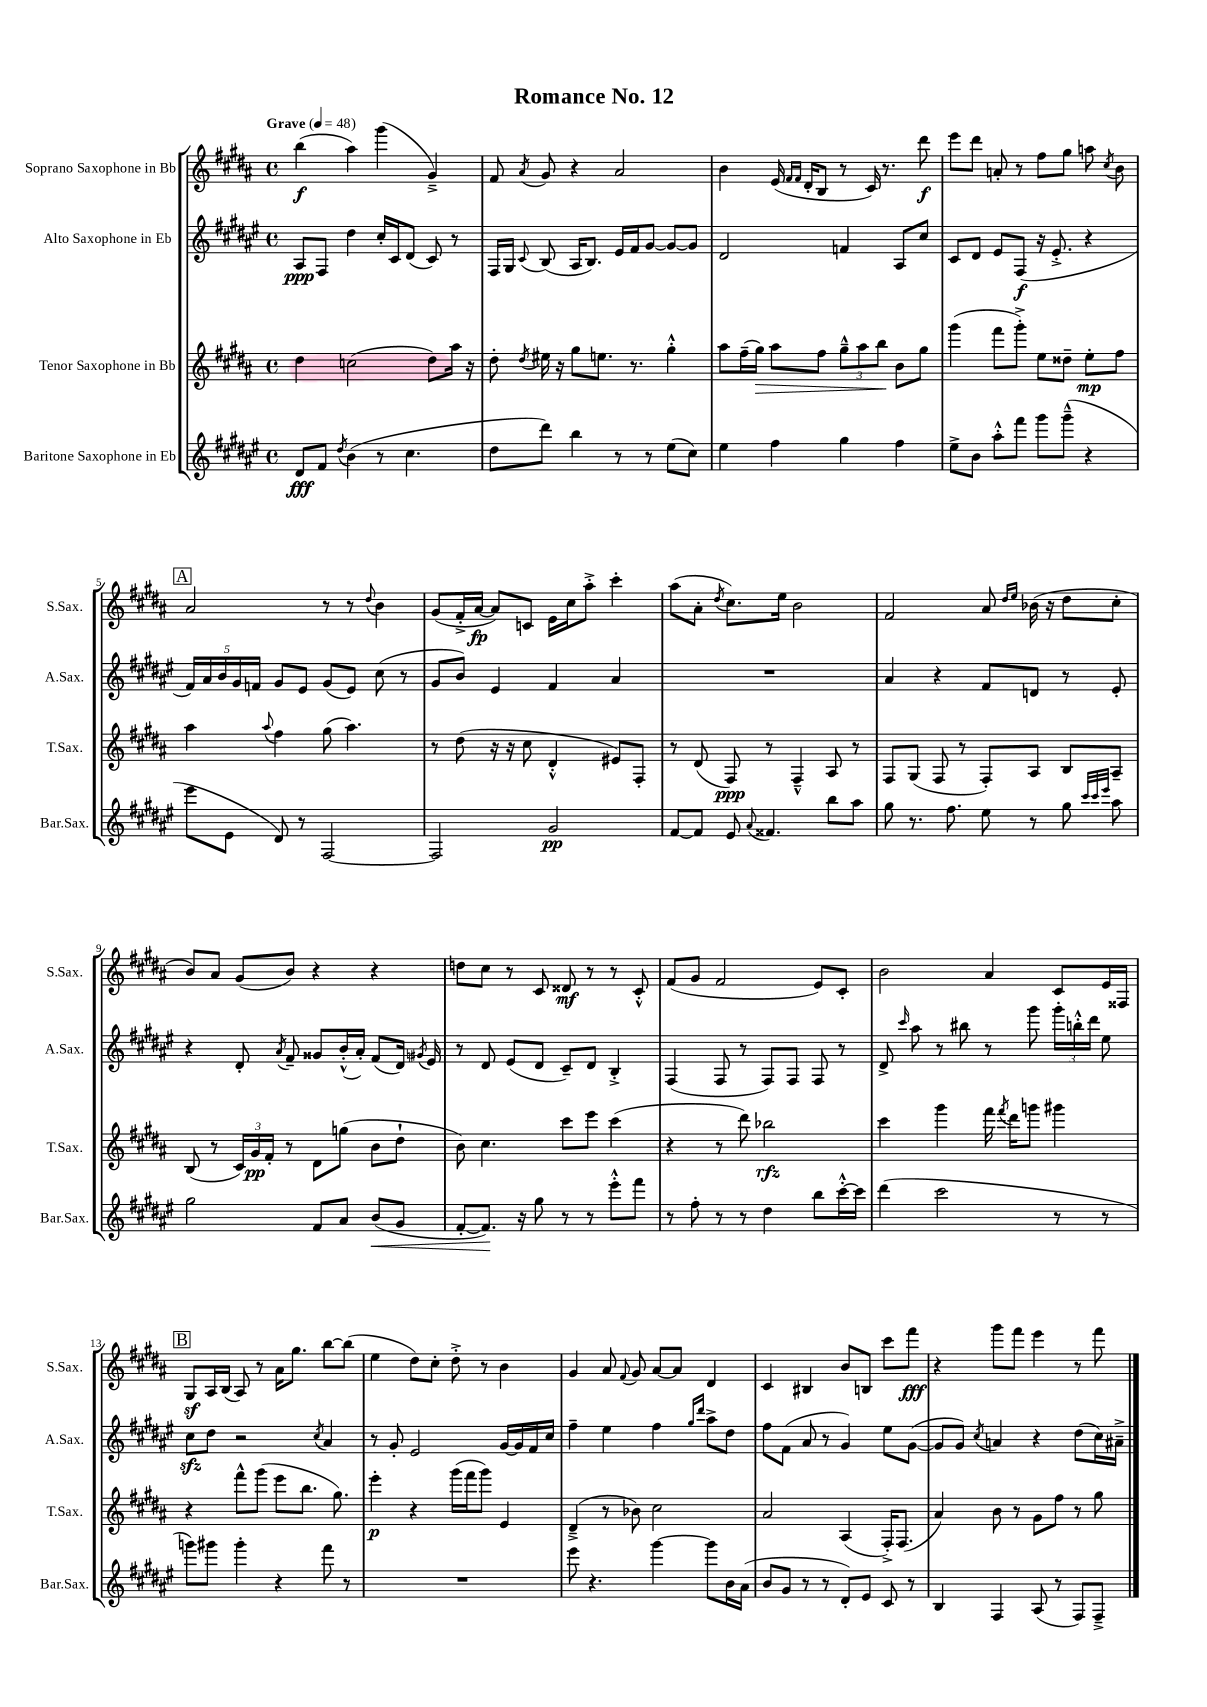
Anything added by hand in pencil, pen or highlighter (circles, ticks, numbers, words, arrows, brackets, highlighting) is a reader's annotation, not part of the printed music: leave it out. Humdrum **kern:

**kern	**kern	**kern	**kern
*staff4	*staff3	*staff2	*staff1
*clefG2	*clefG2	*clefG2	*clefG2
*k[f#c#g#d#a#e#]	*k[f#c#g#d#a#]	*k[f#c#g#d#a#e#]	*k[f#c#g#d#a#]
*M4/4	*M4/4	*M4/4	*M4/4
*met(c)	*met(c)	*met(c)	*met(c)
*MM48	*MM48	*MM48	*MM48
8d#	4dd#	8A#	(4bb
8f#	.	8F#	.
8qdd#	.	.	.
(4b	(2cc	4dd#	4aa#)
8r	.	16cc#'	(4ggg#
.	.	16c#	.
4.cc#	.	(8d#	.
.	8dd#)	8c#)	4g#~^)
.	16aa#	8r	.
.	16r	.	.
=	=	=	=
8dd#	8dd#'	16F#	8f#
.	.	16G#	.
.	8qdd#	8qqc#	8qa#
8ddd#)	16ee#	(8B	8g#
.	16r	.	.
4bb	8gg#	16A#	4r
.	.	8.B)	.
.	8.ee	.	.
8r	.	16e#	2a#
.	8.r	16f#	.
8r	.	[8g#	.
(8ee#	4gg#'^^	8g#_	.
8cc#)	.	8g#]	.
=	=	=	=
4ee#	8aa#	2d#	4b
.	(16ff#~	.	.
.	16gg#)	.	.
4ff#	8aa#	.	(16e
.	.	.	16qqf#
.	.	.	16qqf#
.	.	.	16d#'
.	8ff#	.	8B
4gg#	12gg#~^^	4f	8r
.	12aa#	.	.
.	.	.	16c#)
.	12bb	.	.
.	.	.	8.r
4ff#	8b	8A#	.
.	8gg#	8cc#	8ddd#
=	=	=	=
8ee#^	(4ggg#	8c#	8eee
8b	.	8d#	8ddd#
8aa#'^^	8fff#	8e#	8a'
8fff#	8ggg#'^)	(8F#	8r
8ggg#	8ee	16r	8ff#
.	.	8.e#'^	.
(8ggg#~^^	8dd##~	.	8gg#
4r	8ee'	4r	8aa
.	.	.	8qcc#
.	8ff#	.	8b
=	=	=	=
8eee#	4aa#	20f#)	2a#
.	.	20a#	.
.	.	20b	.
8e#	.	.	.
.	.	20g#	.
.	.	20f	.
.	8qqaa#	.	.
8d#)	4ff#	8g#	.
8r	.	8e#	.
[2F#	(8gg#	(8g#	8r
.	4.aa#)	8e#)	8r
.	.	.	8qqdd#
.	.	(8cc#	4b
.	.	8r	.
=	=	=	=
2F#]	8r	8g#	(8g#
.	(8dd#	8b)	16f#'^
.	.	.	[16a#
.	16r	4e#	8a#])
.	16r	.	.
.	8cc#	.	8c
2g#	4d#'^^	4f#	16e
.	.	.	16cc#
.	.	.	8aa#'^
.	8e#)	4a#	4ccc#'
.	8F#'	.	.
=	=	=	=
[8f#	8r	1r	(8aa#
8f#]	(8d#	.	8a#'
.	.	.	8qdd#
8e#	8F#)	.	8.cc#)
8qqa#	.	.	.
4.f##	8r	.	.
.	.	.	16ee
.	4F#~^^	.	2b
8bb	8A#	.	.
8aa#	8r	.	.
=	=	=	=
8gg#	8F#	4a#	2f#
8.r	(8G#	.	.
.	8F#	4r	.
8.ff#	.	.	.
.	8r	.	.
8ee#	8F#')	8f#	8a#
.	.	.	16qqdd#
.	.	.	16qqee
8r	8A#	8d	(16b-
.	.	.	16r
8gg#	8B	8r	8dd#
32qqccc#	.	.	.
32qqccc#	.	.	.
32qqeee#	.	.	.
8aa#	8A#~	8e#'	8cc#'
=	=	=	=
2gg#	(8B	4r	8b)
.	8r	.	8a#
.	24c#)	8d#'	(8g#
.	24g#	.	.
.	24f#'	.	.
.	.	8qa#	.
.	8r	8f#~	8b)
8f#	8d#	8g##	4r
8a#	(8gg	(16b'^^	.
.	.	16a#')	.
(8b	8b	(8f#	4r
8g#	8dd#`	16d#)	.
.	.	8qg#	.
.	.	16e#	.
=	=	=	=
[8f#'	8b)	8r	8dd
8.f#])	4.cc#	8d#	8cc#
.	.	(8e#	8r
16r	.	.	.
8gg#	.	8d#	8c#
8r	8ccc#	8c#~)	8d##
8r	8eee	8d#	8r
8eee#'^^	(4ccc#	4B'^	8r
8fff#	.	.	8c#'^^
=	=	=	=
8r	4r	(4F#	(8f#
8ff#'	.	.	8g#
8r	8r	8F#	2f#
8r	8ddd#)	8r	.
4dd#	2bb-	8F#)	.
.	.	8F#	.
8bb	.	8F#	8e)
[16ccc#'^^	.	8r	8c#'
16ccc#]	.	.	.
=	=	=	=
(4ddd#	4ccc#	8d#^	2b
.	.	16qqccc#	.
.	.	8aa#	.
2ccc#	4ggg#	8r	.
.	.	8bb#	.
.	16fff#	8r	4a#
.	8qfff#	.	.
.	16ddd#	.	.
.	8ggg	8ggg#	.
8r	4ggg#	24ggg#'	8c#
.	.	24bb'^^	.
.	.	24ddd#	.
8r	.	8ee#	16e
.	.	.	16F##
=	=	=	=
8ggg)	4r	8cc#	8G#
8ggg#	.	8dd#	16A#
.	.	.	(16B
4ggg#'	8fff#^^	2r	8A#)
.	(8ggg#	.	8r
4r	8eee	.	16a#
.	.	.	8.gg#
.	8.bb	.	.
.	.	8qcc#	.
8fff#	.	4a#	[8bb
.	8.gg#)	.	.
8r	.	.	(8bb]
=	=	=	=
1r	4eee'	8r	4ee
.	.	8g#'	.
.	4r	2e#	8dd#)
.	.	.	8cc#'
.	(16ggg#	.	8dd#'^
.	16fff#	.	.
.	8ggg#)	.	8r
.	4e	[16g#	4b
.	.	16g#]	.
.	.	16f#	.
.	.	16cc#	.
=	=	=	=
8eee#	(4d#~^	4ff#~	4g#
4.r	.	.	.
.	8r	4ee#	8a#
.	.	.	8qqf#
.	8b-)	.	8g#
[4ggg#	2cc#	4ff#	[8a#
.	.	.	8a#]
.	.	16qqgg#	.
.	.	16qqddd#	.
8ggg#]	.	8aa#^	4d#
16b	.	8dd#	.
(16a#	.	.	.
=	=	=	=
8b	2a#	8ff#	4c#
8g#	.	(8f#	.
8r	.	8a#	4B#
8r	.	8r	.
8d#')	(4A#	4g#)	8b
8e#	.	.	8B
8c#	16F#'^)	8ee#	8ccc#
.	(8.F#	.	.
8r	.	([8g#	8fff#
=	=	=	=
4B	4a#)	8g#]	4r
.	.	8g#)	.
.	.	8qcc#	.
4F#	8b	4a	8ggg#
.	8r	.	8fff#
(8A#	8g#	4r	4eee
8r	8ff#	.	.
8F#)	8r	(8dd#	8r
8F#~^	8gg#	16cc#)	8fff#
.	.	16a#~^	.
==	==	==	==
*-	*-	*-	*-
